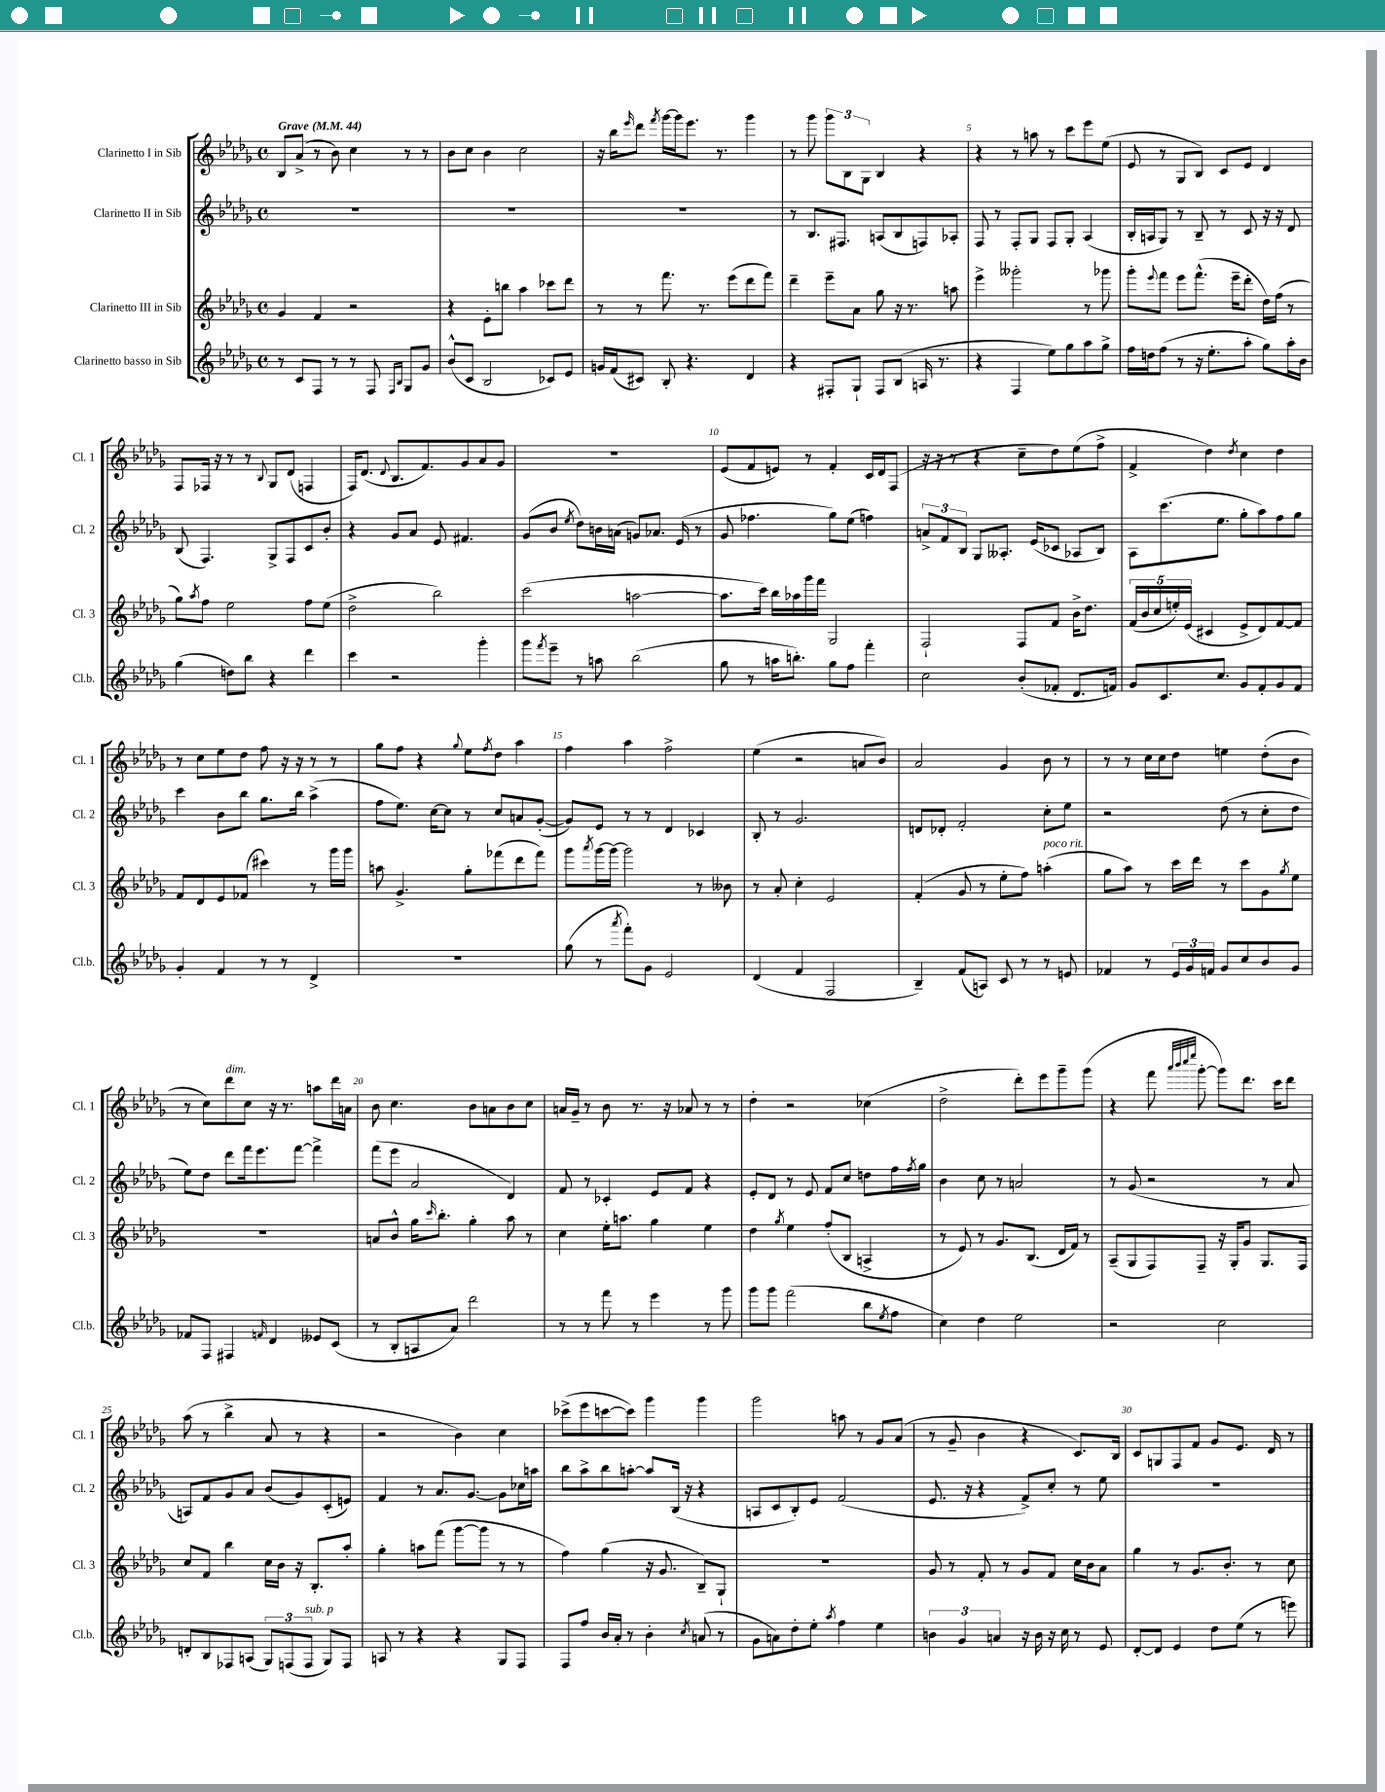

**kern	**kern	**kern	**kern
*staff4	*staff3	*staff2	*staff1
*clefG2	*clefG2	*clefG2	*clefG2
*k[b-e-a-d-g-]	*k[b-e-a-d-g-]	*k[b-e-a-d-g-]	*k[b-e-a-d-g-]
*M4/4	*M4/4	*M4/4	*M4/4
*met(c)	*met(c)	*met(c)	*met(c)
*MM44	*MM44	*MM44	*MM44
8r	4g-	1r	8B-
8c	.	.	(8a-^
8F	4f	.	8r
8r	.	.	8b-)
8r	2r	.	4cc
8F	.	.	.
16qqF	.	.	.
16qqB-	.	.	.
8G-	.	.	8r
8g-	.	.	8r
=	=	=	=
(8b-^^	4r	1r	8b-
8c	.	.	8cc
2B-	8e-'	.	4b-
.	8bb	.	.
.	4aa-	.	2cc
8c-)	8ccc-	.	.
8e-	8ddd-	.	.
=	=	=	=
16g	8r	1r	16r
(16f	.	.	16bb-
.	.	.	16qqeee-
8c#)	8r	.	8ddd-
.	.	.	8qfff
8B-'	8.fff	.	[16ggg-
.	.	.	16ggg-]
4.r	.	.	8.eee-
.	8.r	.	.
.	.	.	8.r
.	(8eee-	.	.
4d-	8ddd-	.	4ggg-
.	8fff)	.	.
=	=	=	=
4r	4ddd-~	8r	8r
.	.	8.B-	8ggg-
8F#'	8eee-~	.	12ggg-
.	.	8.F#	.
.	.	.	12B-
8G-`	8a-	.	.
.	.	.	12G-
8F#	8gg-	(8A	4B-
(8B-	16r	8B-	.
.	8.r	.	.
16A	.	8F)	4r
8.r	.	.	.
.	8aa	8A-'	.
=	=	=	=
4r	4eee-^	8F	4r
.	.	8r	.
4F	2ggg--'	8F'	8r
.	.	8G-	8aa
8ee-)	.	8F	8r
8gg-	.	8G-'	8ccc
8aa-	8r	(4A-	8eee-
8gg-^	8ggg-	.	(8ee-
=	=	=	=
16ff	8ggg-'	16B-'	8e-
16dd	.	16A	.
.	8qqeee-	.	.
(8ff	8fff	8G-)	8r
8r	8eee-	8r	8G-
16r	(8.fff^^	8B-~	8B-)
8.ee-'	.	.	.
.	.	8r	8c
.	16eee-~	.	.
8aa-'	8ddd-'	8c	8e-
8gg-)	16dd-)	16r	4d-
.	(16ff	16r	.
16aa-'	8r	8d-	.
16b-	.	.	.
=	=	=	=
(4gg-	8gg-)	(8B-	8F
.	8qaa-	.	.
.	8ff	4.F)	16F-
.	.	.	16r
8dd)	2ee-	.	8r
8bb-	.	.	8r
.	.	.	8qqB-
4r	.	8G-^	8G-
.	.	8F	(8d-
4ddd-	8ff	8c	4F
.	(8ee-	8b-'	.
=	=	=	=
4ccc	2dd-^	4r	16F)
.	.	.	(8.d-
.	.	.	8qqd-
2r	.	8g-	8.B-
.	.	8a-	.
.	.	.	8.f)
.	2bb-)	8e-	.
.	.	4.f#	8g-
4ggg-'	.	.	8a-
.	.	.	8g-
=	=	=	=
8ggg-	(2ccc	(8g-	1r
8qfff	.	.	.
8eee-~	.	8b-	.
.	.	8qee-	.
8r	.	8dd-)	.
8aa	.	16b	.
.	.	(16a	.
(2bb-	[2aa	8g)	.
.	.	8.a-	.
.	.	(16e-	.
.	.	8r	.
=	=	=	=
8gg-	8.aa]	8g-	(8e-
8r	.	4.ff-	8f
.	16ccc)	.	.
16aa	16bb-	.	8e)
8.bb')	16aa-	.	.
.	16ggg-	.	8r
.	16fff	.	.
8gg-	2G-	8gg-)	4f'
8ff	.	(8ee-	.
4fff'	.	4ff)	16c
.	.	.	16d-
.	.	.	(8F
=	=	=	=
2cc	2F`	12a^	16r
.	.	.	16r
.	.	12f	.
.	.	.	8r
.	.	12B-	.
.	.	8G-	4r
.	.	8.A--'	.
(8b-'	8F	.	8cc~
.	.	(16e-	.
8f-'	8f	8c-	8dd-)
8.d-	16b-^	8A-	(8ee-
.	8.dd-	.	.
.	.	8B-)	8ff^
16f)	.	.	.
=	=	=	=
8g-	(20f	8A-	4f^
.	20b-	.	.
.	20cc	.	.
8.c	.	(8.ccc	.
.	20ee')	.	.
.	(20e-	.	.
.	4c#	.	4dd-)
8.cc	.	8.ee-	.
.	.	.	8qdd-
8g-	8e-^	8gg-'	4cc
8f'	8d-)	8aa-)	.
8g-	[8f	8ff	4dd-
8f	8f]	8gg-	.
=	=	=	=
4g-'	8f	4ccc	8r
.	8d-	.	8cc
4f	8e-	8b-	8ee-
.	(8f-	8bb-	8dd-
8r	4ccc#)	8.gg-	8ff
8r	.	.	16r
.	.	16bb-	16r
4d-^	8r	(4aa-^	8r
.	16ggg-	.	8r
.	16ggg-	.	.
=	=	=	=
1r	8aa	8ff	8gg-
.	4.g-^	8.ee-)	8ff
.	.	.	4r
.	.	[16cc	.
.	.	8cc]	.
.	.	.	8qqgg-
.	8gg-'	8r	8ee-
.	.	.	8qff
.	(8fff-	8cc	8dd-
.	8ddd-	8a	4aa-
.	8fff-)	([8g-'	.
=	=	=	=
(8gg-	8ggg-	8g-])	4ff
.	8qaaa-	.	.
8r	[16ggg-	8e-	.
.	16ggg-_	.	.
8qaaa-	.	.	.
8fff')	2ggg-]	8r	4aa-
8g-	.	8r	.
2e-	.	4d-	2ff^
.	8r	4c-	.
.	8b--	.	.
=	=	=	=
(4d-	8r	8B-'	(4ee-
.	8a-'	8r	.
4f	4cc'	2.g-	2r
2F	2e-	.	.
.	.	.	8a
.	.	.	8b-)
=	=	=	=
4B-~)	(4f'	8d	2a-
.	.	8d-'	.
(8f	8g-	2f'	.
8A)	8r	.	.
8c	8ee-'	.	4g-
8r	8ff)	.	.
8r	(4aa'	8cc'	8b-
8e	.	8ee-	8r
=	=	=	=
4f-	8gg-	2r	8r
.	8aa-)	.	8r
8r	8r	.	16cc
.	.	.	16cc
24e-	16ccc	.	8dd-
24g-	.	.	.
.	16ddd-	.	.
24f	.	.	.
8g-	8r	(8dd-	4ee
8cc	8ccc	8r	.
8b-	8g-	8cc'	(8dd-'
.	8qgg-	.	.
8g-	8ee-	8dd-	8b-
=	=	=	=
8f-	1r	8ee-)	8r
8F	.	8dd-	8cc)
4F#	.	8ddd-	8ddd-
.	.	16fff	8cc
.	.	8.eee-	.
16qqf	.	.	.
4d-	.	.	16r
.	.	.	8.r
.	.	[8fff	.
8e--	.	4fff^]	8aa
(8c	.	.	16ddd-
.	.	.	16a
=	=	=	=
8r	8a	(8fff	8b-
8B-'	8b-^^	8eee-	4.cc
8A	16gg-	2a-	.
.	16qqccc	.	.
.	8.bb-'	.	.
8a-)	.	.	.
2ddd-	4gg-'	.	8b-
.	.	.	8a
.	8aa-	4d-)	8b-
.	8r	.	8cc
=	=	=	=
8r	4cc	8f	16a
.	.	.	16g-~
8r	.	8r	8r
8fff	16ee-'	4c-'	8b-
.	8.aa	.	.
8r	.	.	8.r
4eee-	4gg-	8e-	.
.	.	.	16r
.	.	8f	8a-
8r	4ee-	4r	8r
8ggg-	.	.	8r
=	=	=	=
8ggg-	4dd-	8e-'	4dd-'
8ggg-	.	8d-	.
.	8qgg-	.	.
(2fff	4ee-	8r	2r
.	.	8e-	.
.	(8ff'	8f	.
.	8B-	8cc	.
8bb-	4A^	8dd	(4cc-
8qee-	.	.	.
8ff	.	16ff	.
.	.	8qff	.
.	.	16gg-	.
=	=	=	=
4cc)	8r	4b-	2dd-^
.	8e-)	.	.
4dd-	8r	8cc	.
.	8.g-	8r	.
2ee-	.	2a	8ddd-')
.	(8.B-	.	.
.	.	.	8eee-
.	16d-	.	8ggg-~
.	16f)	.	.
.	8r	.	(8ggg-
=	=	=	=
2r	(8A-~	8r	4r
.	8G-	(8g-	.
.	8F)	2r	8fff
.	.	.	32qqaaa-
.	.	.	32qqbbb-
.	.	.	32qqcccc
.	.	.	32qqeeee-
.	8F~	.	[8ggg-'
2cc	16r	.	8ggg-])
.	16G-'	.	.
.	8g-	.	8.ddd-
.	8.G-	8r	.
.	.	.	16ccc
.	.	8a-	8ddd-
.	16F	.	.
=	=	=	=
8d'	8cc	8A)	(8aa-
8B-	8f	8f	8r
8F-	4bb-	8g-	4bb-^
(8A	.	8a-	.
12G-)	16cc	(8b-	8a-
.	16b-	.	.
(12F	.	.	.
.	16r	8g-)	8r
12F	.	.	.
.	8.B-'	.	.
8G-)	.	(8c'	4r
8F	8aa-'	8e)	.
=	=	=	=
8A	4gg-'	4f	2r
8r	.	.	.
4r	8aa	8r	.
.	(8fff	8.a-	.
4r	[8ggg-	.	4b-)
.	.	[8.g-	.
.	8ggg-]	.	.
8G-	8r	8g-]	4cc
8F	8r	16cc-	.
.	.	16aa	.
=	=	=	=
8F	4ff)	8bb-	(8ccc-^
8ff	.	8aa-^	8eee-
16b-	(4gg-	8bb-	[8ccc
16a-'	.	.	.
8r	.	[8aa'	8ccc])
4b-'	16r	8aa]	4ggg-
.	8.g-	.	.
.	.	(16B-	.
.	.	16r	.
8qcc	.	.	.
(8a	8B-~)	4r	4ggg-
8r	8G-`	.	.
=	=	=	=
8g-	1r	8A	2ggg-
8a)	.	8c	.
8dd-'	.	8B-')	.
8ee-'	.	8e-	.
8qaa-	.	.	.
4ff	.	(2f	8aa
.	.	.	8r
4ee-	.	.	8g-
.	.	.	(8a-
=	=	=	=
6b	8g-	8.e-	8r
.	8r	.	8g-~
6g-	.	.	.
.	.	16r	.
.	8f'	4r	4b-
6a	.	.	.
.	8r	.	.
16r	8g-	8f^)	4r
16b	.	.	.
16r	8f	8cc'	.
16cc	.	.	.
8r	16cc	8r	8.c)
.	16b-	.	.
8e-	8a-	8ee-	.
.	.	.	16B-
=	=	=	=
[8d-'	4gg-	1r	8c
8d-]	.	.	8G
4e-	8r	.	8F
.	8.g-	.	8f
8dd-	.	.	8g-
.	8.b-'	.	.
(8ee-	.	.	8.e-
8r	8r	.	.
.	.	.	16d-
8eee)	8cc	.	8r
==	==	==	==
*-	*-	*-	*-
